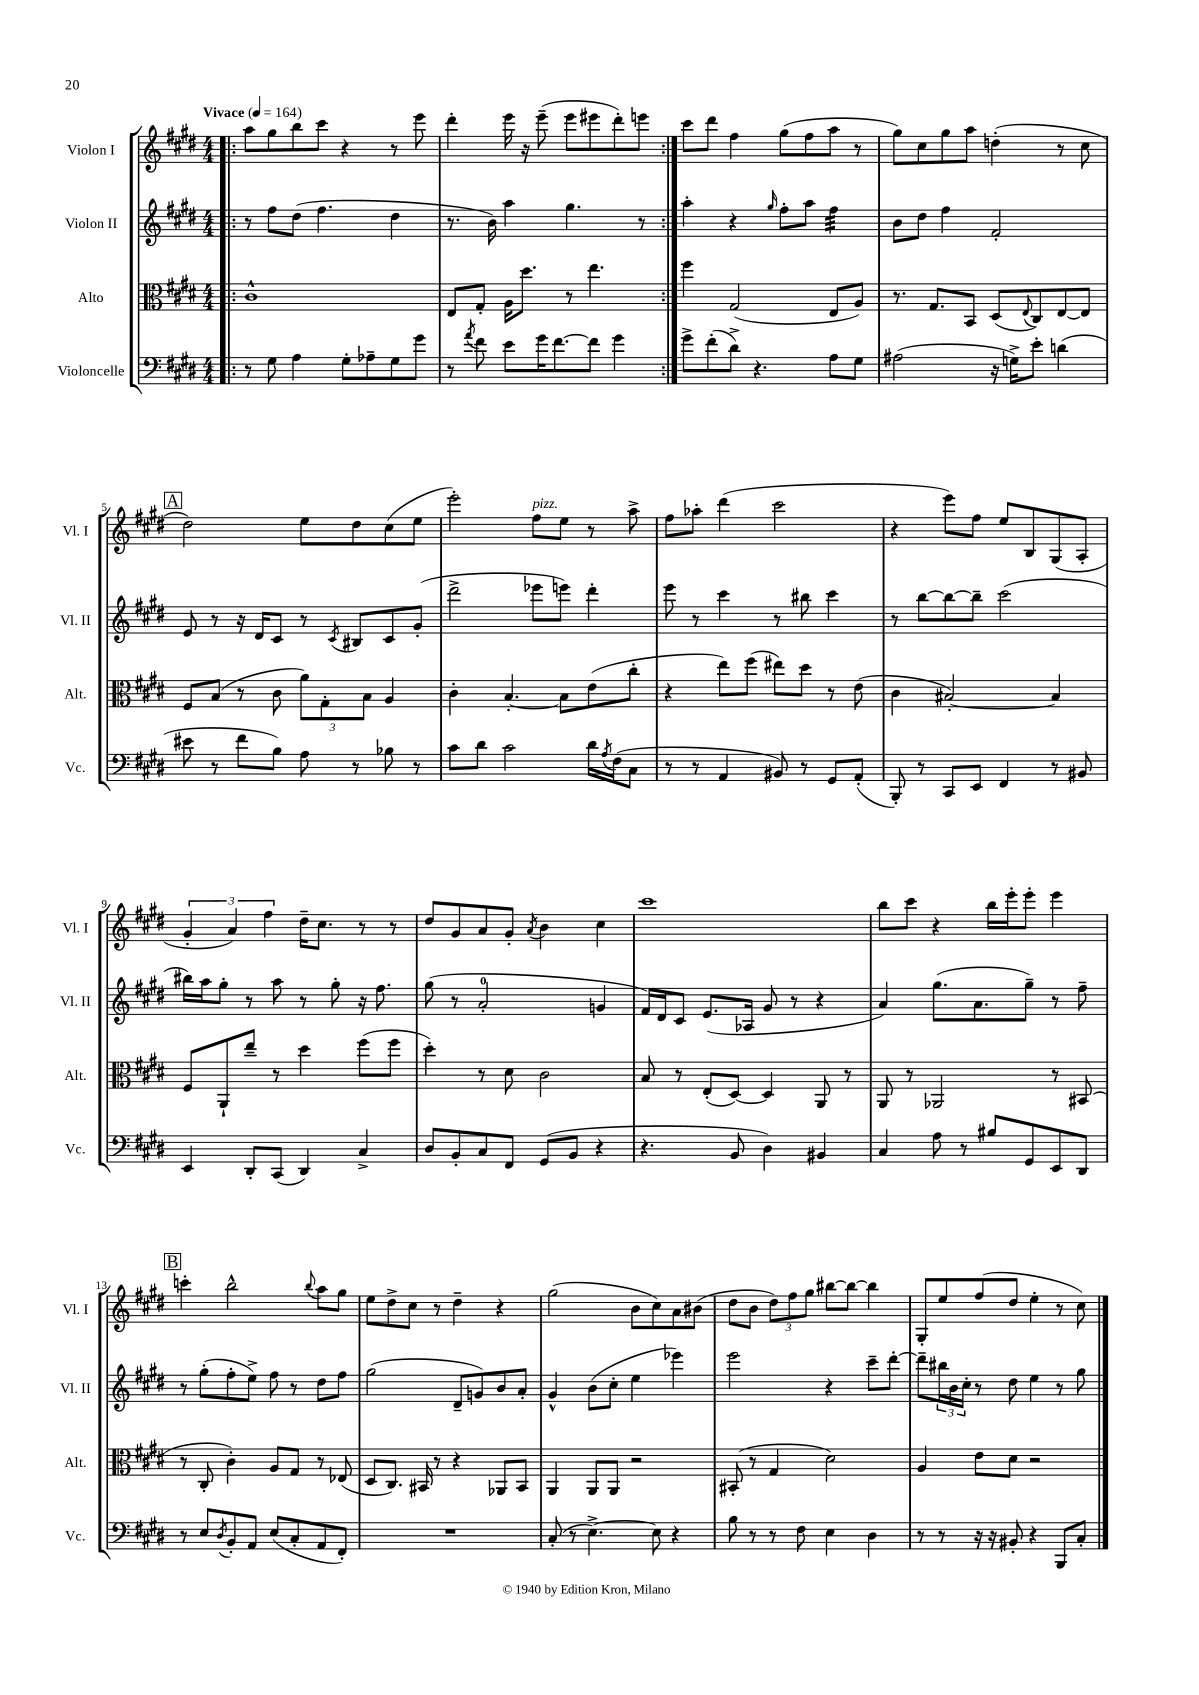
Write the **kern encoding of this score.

**kern	**kern	**kern	**kern
*part4	*part3	*part2	*part1
*staff4	*staff3	*staff2	*staff1
*I"Violoncelle	*I"Alto	*I"Violon II	*I"Violon I
*I'Vc.	*I'Alt.	*I'Vl. II	*I'Vl. I
*clefF4	*clefC3	*clefG2	*clefG2
*k[f#c#g#d#]	*k[f#c#g#d#]	*k[f#c#g#d#]	*k[f#c#g#d#]
*M4/4	*M4/4	*M4/4	*M4/4
*MM164	*MM164	*MM164	*MM164
=1!|:	=1!|:	=1!|:	=1!|:
!	!	!	!LO:TX:a:B:t=Vivace
8r	1c#^^	8r	8aa\L
8G#\	.	8ff#\L	8gg#\
4A\	.	(8dd#\J	8bb\
.	.	4.ff#\	8ccc#\J
8G#'\L	.	.	4r
8A-X~\	.	.	.
8G#\	.	4dd#\	8r
8g#\J	.	.	8eee\
=2	=2	=2	=2
8r	8E/L	8.r	4ddd#'\
8qa/	.	.	.
8f#\	8G#'/J	.	.
.	.	16b\)	.
8e\L	16A\KL	4aa\	16eee\
.	8.dd#\J	.	16r
16g#\K	.	.	(8eee~\
[8.f#\	.	.	.
.	8r	4.gg#\	8eee\L
8f#\J]	4.ee\	.	8eee#X\
4g#\	.	.	8ddd#'\)
.	.	8r	8eeen\J
=3:|!	=3:|!	=3:|!	=3:|!
8g#^\L	4ff#\	4aa'\	8ccc#\L
(8f#'\	.	.	8ddd#\J
8d#^\J)	(2G#/	4r	4ff#\
4.r	.	.	.
.	.	16qqgg#/	.
.	.	8ff#'\L	(8gg#\L
.	.	8aa\J	8ff#\
*	*	*tremolo	*
8A\L	8E/L	32ff#\LLL	8aa\J
.	.	32ff#\	.
.	.	32ff#\	.
.	.	32ff#\	.
8G#\J	8A/J)	32ff#\	8r
.	.	32ff#\	.
.	.	32ff#\	.
.	.	32ff#\JJJ	.
*	*	*Xtremolo	*
=4	=4	=4	=4
(2A#X\	8.r	8b\L	8gg#\L)
.	.	8dd#\J	8cc#\
.	8.G#/L	.	.
.	.	4ff#\	8gg#\
.	8BB/J	.	8aa\J
16r	(8D#/L	2f#'/	(4ddn'\
16Gn^\KL)	.	.	.
.	8qqE/	.	.
8e'\J	8C#/)	.	.
(4dn\	[8E/	.	8r
.	8E/J]	.	8cc#\
!!LO:LB:g=z
!!LO:REH:place=s1:t=A
=5	=5	=5	=5
8e#X\	8F#/L	8e/	2dd#\)
8r	(8B/J	8r	.
8f#\L	8r	16r	.
.	.	16d#/KL	.
8B\J)	8c#\	8c#/J	.
8A\	12a\L)	8r	8ee\L
.	12G#'\	.	.
.	.	8qc#/	.
8r	.	8B#X/L	8dd#\
.	12B\J	.	.
8B-X\	4A/	8c#/	(8cc#\
8r	.	(8g#'/J	8ee\J
=6	=6	=6	=6
8c#\L	4c#'\	2ddd#^\	2eee'\)
8d#\J	.	.	.
2c#\	[4.B'/	.	.
!	!	!	!LO:TX:a:i:t=pizz.
.	.	8eee-X\L	8ff#\L
.	8B\L]	8eeen\J)	8ee\J
16d#\LL	(8e\	4ddd#'\	8r
8qA/	.	.	.
(16F#\J	.	.	.
8C#\J	8cc#'\J	.	8aa^\
=7	=7	=7	=7
8r	4r	8eee\	8ff#\L
8r	.	8r	8aa-X'\J
4AA/	8ee\L)	4ccc#\	(4ddd#\
.	(8ff#\J	.	.
8BB#X/)	8ee#X\L)	8r	2ccc#\
8r	8dd#\J	8bb#X\	.
8GG#/L	8r	4ccc#\	.
(8AA'/J	(8e\	.	.
=8	=8	=8	=8
8BBB'/)	4c#\	8r	4r
8r	.	[8bb\L	.
8CC#/L	[2B#X'/)	8bb\_	8eee\L)
8EE/J	.	8bb~\J]	8ff#\J
4FF#/	.	(2ccc#\	8ee/L
.	.	.	8B/
8r	4B#/]	.	(8G#/
8BB#X/	.	.	8A'/J
!!LO:LB:g=z
=9	=9	=9	=9
4EE/	8F#/L	16bb#X\LL)	6g#'/
.	.	16aa\J	.
.	8AA`/	8gg#'\J	.
.	.	.	6a/)
8DD#'/L	8ee~/J	8r	.
.	.	.	6ff#\
(8CC#/J	8r	8aa\	.
4DD#/)	4dd#\	8r	16dd#~\KL
.	.	.	8.cc#\J
.	.	8gg#'\	.
4C#^/	(8ff#\L	16r	8r
.	.	8.ff#\	.
.	8ff#\J	.	8r
=10	=10	=10	=10
8D#/L	4dd#'\)	(8gg#\	8dd#/L
8BB'/	.	8r	8g#/
8C#/	8r	2a'/	8a/
8FF#/J	8d#\	.	8g#'/J
.	.	.	8qa/
(8GG#/L	2c#\	.	4b\
8BB/J	.	.	.
4r	.	4gn/	4cc#\
=11	=11	=11	=11
4.r	8B/	16f#/LL)	1ccc#
.	.	16d#/J	.
.	8r	8c#/J	.
.	(8E'/L	(8.e/L	.
8BB/	[8D#/J)	.	.
.	.	16A-X/Jk	.
4D#\)	4D#/]	8g#/	.
.	.	8r	.
4BB#X/	8AA/	4r	.
.	8r	.	.
=12	=12	=12	=12
4C#/	8AA/	4a/)	8bb\L
.	8r	.	8ccc#\J
8A\	2AA-X/	(8.gg#\L	4r
8r	.	.	.
.	.	8.a\	.
8B#X/L	.	.	16bb\LL
.	.	.	16eee'\J
8GG#/	.	8gg#~\J)	8eee'\J
8EE/	8r	8r	4eee\
8DD#/J	(8BB#X/	8ff#~\	.
!!LO:LB:g=z
!!LO:REH:place=s1:t=B
=13	=13	=13	=13
8r	8r	8r	4cccn'\
8E/L	8C#'/	(8gg#'\L	.
8qD#/	.	.	.
8BB'/	4c#'\)	8ff#'\	2bb^^\
8AA/J	.	8ee^\J)	.
(8E/L	8A/L	8ff#\	.
8C#'/	8G#/J	8r	.
.	.	.	8qqbb/
8AA/	8r	8dd#\L	8aa\L
8FF#'/J)	(8E-X/	8ff#\J	8gg#\J
=14	=14	=14	=14
1r	8D#/L	(2gg#\	8ee\L
.	8.C#/J)	.	8dd#^\
.	.	.	8cc#\J
.	16BB#X/	.	.
.	8r	.	8r
.	4r	8d#~/L	4dd#~\
.	.	8gn/)	.
.	8AA-X/L	8b/	4r
.	8BB#/J	8a'/J	.
=15	=15	=15	=15
(8C#'/	4AA/	4g#^^/	(2gg#\
8r	.	.	.
[4.E^\)	8AA/L	(8b\L	.
.	8AA/J	8cc#'\J	.
.	2r	4ee\	8b\L
8E\]	.	.	8cc#\)
4r	.	4eee-X\)	8a\
.	.	.	(8b#X\J
=16	=16	=16	=16
8B\	(8BB#X'/	2eee\	8dd#\L
8r	8r	.	8b\J
8r	4G#/	.	12dd#\L)
.	.	.	12ff#\
8F#\	.	.	.
.	.	.	12gg#\J
4E\	2d#\)	4r	[8bb#X\L
.	.	.	8bb#\J_
4D#\	.	8ccc#~\L	4bb#\]
.	.	[8ddd#'\J	.
=17	=17	=17	=17
8r	4A/	8ddd#~\L]	8G#'/L
8r	.	24bb#X\L	8ee/
.	.	24b\	.
.	.	24cc#'\JJ	.
16r	8e\L	8r	(8ff#/
16r	.	.	.
8BB#X'/	8d#\J	8dd#\	8dd#/J
4r	2r	4ee\	4ee'\
8BBB/L	.	8r	8r
8C#'/J	.	8gg#\	8cc#\)
==	==	==	==
*-	*-	*-	*-
